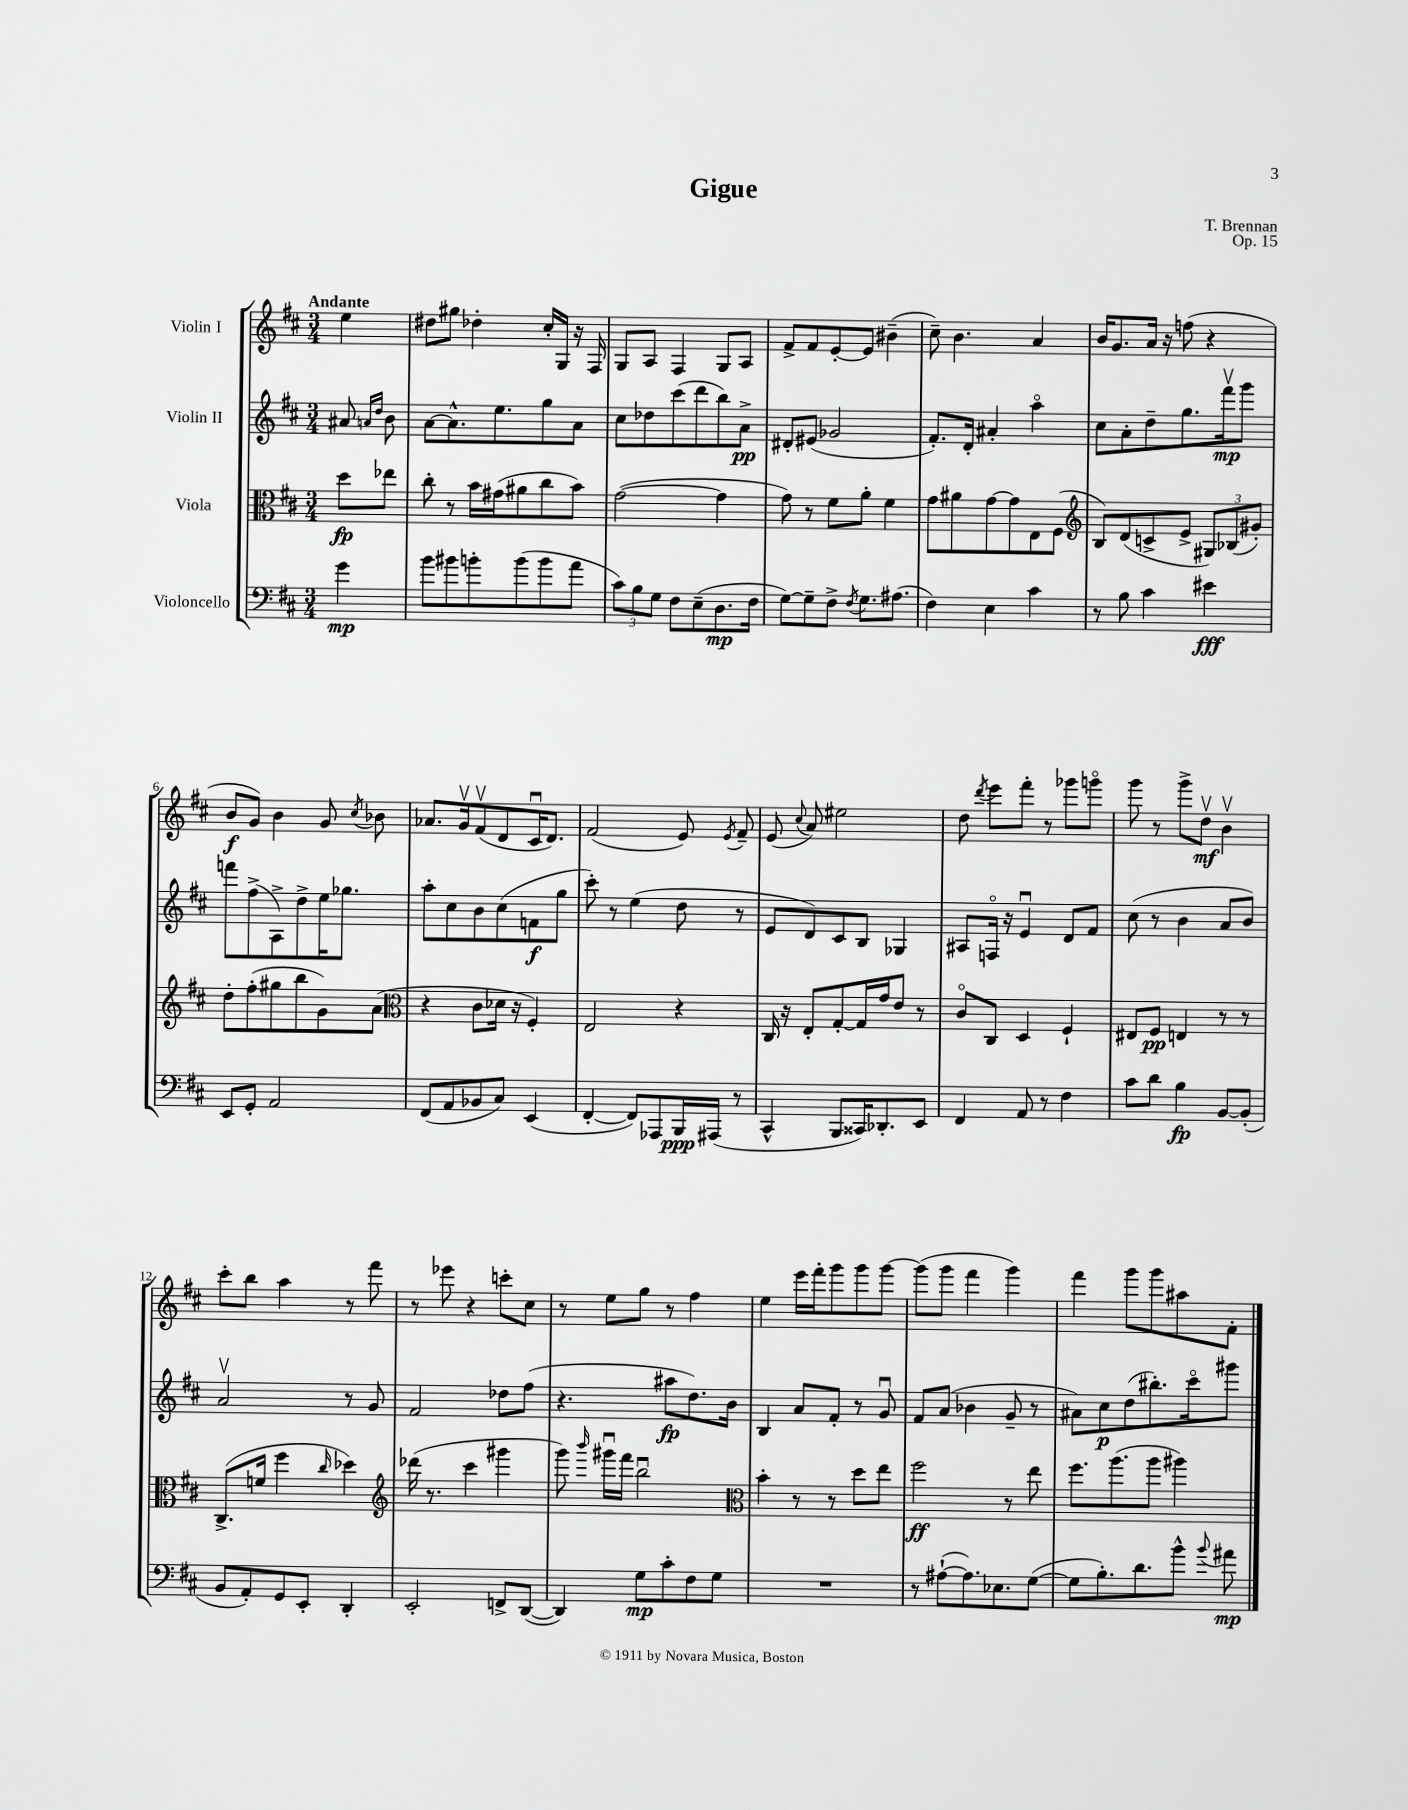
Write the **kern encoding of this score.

**kern	**dynam	**kern	**dynam	**kern	**dynam	**kern	**dynam
*part4	*part4	*part3	*part3	*part2	*part2	*part1	*part1
*staff4	*staff4	*staff3	*staff3	*staff2	*staff2	*staff1	*staff1
*I"Violoncello	*	*I"Viola	*	*I"Violin II	*	*I"Violin I	*
*clefF4	*	*clefC3	*	*clefG2	*	*clefG2	*
*k[f#c#]	*	*k[f#c#]	*	*k[f#c#]	*	*k[f#c#]	*
*M3/4	*	*M3/4	*	*M3/4	*	*M3/4	*
=	=	=	=	=	=	=	=
!	!	!	!	!	!	!LO:TX:a:B:t=Andante	!
4g\	mp	8dd\L	fp	8a#X/	.	4ee\	.
.	.	.	.	16qqan/LL	.	.	.
.	.	.	.	16qqdd/JJ	.	.	.
.	.	8ee-X\J	.	8b\	.	.	.
=1	=1	=1	=1	=1	=1	=1	=1
8b\L	.	8cc#'\	.	[8a\L	.	8dd#X\L	.
8b#X\	.	8r	.	8.a^^\]	.	8gg#X\J	.
8bn'\	.	16b\LL	.	.	.	4dd-X'\	.
.	.	(16g#X\J	.	8.ee\	.	.	.
(8b\	.	8a#X\	.	.	.	.	.
8b\	.	8cc#\	.	8gg\	.	16cc#'/LL	.
.	.	.	.	.	.	16G/JJ	.
8a\J	.	8b\J)	.	8a\J	.	16r	.
.	.	.	.	.	.	16F#/	.
=2	=2	=2	=2	=2	=2	=2	=2
12c#\L)	.	([2g\	.	8cc#\L	.	8G/L	.
12B\	.	.	.	.	.	.	.
.	.	.	.	8dd-X\	.	8A/J	.
12G\J	.	.	.	.	.	.	.
8F#\L	.	.	.	(8ccc#\	.	4F#/	.
(8E~\	.	.	.	8ddd\	.	.	.
8.D\	mp	4g\]	.	8bb\)	.	8G/L	.
.	.	.	.	8a^\J	pp	8A/J	.
16F#\Jk	.	.	.	.	.	.	.
=3	=3	=3	=3	=3	=3	=3	=3
[8G\L)	.	8g\)	.	8d#X'/L	.	8f#^/L	.
8G~\]	.	8r	.	(8e#X/J	.	8f#/	.
8F#^\J	.	8f#\L	.	2g-X/	.	[8e'/	.
8qF#/	.	.	.	.	.	.	.
8.G\L	.	8a'\J	.	.	.	8e/J]	.
.	.	4f#\	.	.	.	(4b#X~\	.
(8.A#X\J	.	.	.	.	.	.	.
=4	=4	=4	=4	=4	=4	=4	=4
4F#\)	.	8g\L	.	8.f#'/L)	.	8cc#~\)	.
.	.	8a#X\	.	.	.	4.b\	.
.	.	.	.	16d'/Jk	.	.	.
4E\	.	[8g\	.	4a#X'/	.	.	.
.	.	8g\]	.	.	.	.	.
4c#\	.	8E\	.	4aa\	.	4a/	.
.	.	(8F#\J	.	.	.	.	.
=5	=5	=5	=5	=5	=5	=5	=5
*	*	*clefG2	*	*	*	*	*
8r	.	8B/L)	.	8cc#\L	.	16b/KL	.
.	.	.	.	.	.	8.g/	.
8B\	.	(8d/	.	8a'\	.	.	.
4c#\	.	8cn^/	.	8dd~\	.	16a/Jk	.
.	.	.	.	.	.	16r	.
.	.	8e^/J	.	8.gg\	.	(8ffn\	.
4e#X\	fff	12G#X/L)	.	.	.	4r	.
.	.	.	.	16fff#v\k	mp	.	.
.	.	(12B-X/	.	.	.	.	.
.	.	.	.	8ggg\J	.	.	.
.	.	12g#X'/J)	.	.	.	.	.
!!LO:LB:g=z
=6	=6	=6	=6	=6	=6	=6	=6
8EE/L	.	8dd'\L	.	8fffn\L	.	8b/L	f
8GG'/J	.	(8ff#'\	.	(8ff#^\	.	8g/J)	.
2AA/	.	8gg#X\	.	8A^\)	.	4b\	.
.	.	8bb\	.	8dd^\	.	.	.
.	.	8g\)	.	16ee\K	.	8g/	.
.	.	.	.	8.gg-X\J	.	.	.
.	.	.	.	.	.	8qcc#/	.
.	.	(8a\J	.	.	.	8b-X\	.
=7	=7	=7	=7	=7	=7	=7	=7
*	*	*clefC3	*	*	*	*	*
(8FF#/L	.	4r	.	8aa'\L	.	8.a-X/L	.
8AA/	.	.	.	8cc#\	.	.	.
.	.	.	.	.	.	16gv/k	.
8BB-X/	.	8c#\L	.	8b\	.	(8f#v/	.
8C#/J)	.	16d-X\Jk	.	(8cc#\	.	8d/	.
.	.	16r	.	.	.	.	.
(4EE/	.	4F#'/)	.	8fn\	f	16c#u/K	.
.	.	.	.	.	.	8.d/J)	.
.	.	.	.	8gg\J	.	.	.
=8	=8	=8	=8	=8	=8	=8	=8
[4FF#'/	.	2E/	.	8ccc#'\)	.	(2f#/	.
.	.	.	.	8r	.	.	.
8FF#/L])	.	.	.	(4ee\	.	.	.
8AAA-X/	.	.	.	.	.	.	.
16BBB/L	ppp	4r	.	8dd\	.	8e/)	.
(16AAA#X/JJ	.	.	.	.	.	.	.
.	.	.	.	.	.	8qe/	.
8r	.	.	.	8r	.	8f#~/	.
=9	=9	=9	=9	=9	=9	=9	=9
4CC#^^/	.	16C#/	.	8e/L	.	(8e/	.
.	.	16r	.	.	.	.	.
.	.	.	.	.	.	8qqcc#/	.
.	.	8E'/L	.	8d/)	.	8a/)	.
8BBB/L	.	[8G'/	.	8c#/	.	2ee#X\	.
16CC##X/K)	.	16G/L]	.	8B/J	.	.	.
8.DD-X'/	.	16g/J	.	.	.	.	.
.	.	8e/J	.	4G-X/	.	.	.
8EE/J	.	8r	.	.	.	.	.
=10	=10	=10	=10	=10	=10	=10	=10
4FF#/	.	8c#/L	.	8A#X/L	.	8dd\	.
.	.	.	.	.	.	8qddd/	.
.	.	8C#/J	.	16Fn/Jk	.	8eee\L	.
.	.	.	.	16r	.	.	.
8AA/	.	4D/	.	4eu/	.	8fff#'\J	.
8r	.	.	.	.	.	8r	.
4F#\	.	4F#`/	.	8d/L	.	8ggg-X\L	.
.	.	.	.	8f#/J	.	8gggn\J	.
=11	=11	=11	=11	=11	=11	=11	=11
8c#\L	.	8E#X/L	.	(8cc#\	.	8ggg\	.
8d\J	.	8F#/J	pp	8r	.	8r	.
4B\	fp	4En/	.	4b\	.	8ggg^\L	.
.	.	.	.	.	.	8ddv\J	mf
[8BB/L	.	8r	.	8a/L	.	4bv\	.
(8BB'/J]	.	8r	.	8b/J)	.	.	.
!!LO:LB:g=z
=12	=12	=12	=12	=12	=12	=12	=12
8BB/L	.	(8.C#^/L	.	2av/	.	8ccc#'\L	.
8AA'/)	.	.	.	.	.	8bb\J	.
.	.	16fn/Jk	.	.	.	.	.
8GG/	.	4ff#\	.	.	.	4aa\	.
8EE'/J	.	.	.	.	.	.	.
.	.	16qqcc#/	.	.	.	.	.
4DD'/	.	4dd-X\)	.	8r	.	8r	.
.	.	.	.	8g/	.	8fff#\	.
=13	=13	=13	=13	=13	=13	=13	=13
*	*	*clefG2	*	*	*	*	*
2EE'/	.	(16ddd-X\	.	2f#/	.	8r	.
.	.	8.r	.	.	.	.	.
.	.	.	.	.	.	8eee-X\	.
.	.	4ccc#\	.	.	.	4r	.
8FFn^/L	.	4ggg#X\	.	8dd-X\L	.	8cccn'\L	.
([8DD/J	.	.	.	(8ff#\J	.	8cc#\J	.
=14	=14	=14	=14	=14	=14	=14	=14
4DD/])	.	8ggg\)	.	4.r	.	8r	.
.	.	16qqbbb/	.	.	.	.	.
.	.	16ggg#Xu\LL	.	.	.	8ee\L	.
.	.	16fff#\JJ	.	.	.	.	.
8G\L	mp	2bbu\	.	.	.	8gg\J	.
8c#'\	.	.	.	8aa#X\L	fp	8r	.
8F#\	.	.	.	8.dd\)	.	4ff#\	.
8G\J	.	.	.	.	.	.	.
.	.	.	.	16b\Jk	.	.	.
=15	=15	=15	=15	=15	=15	=15	=15
*	*	*clefC3	*	*	*	*	*
2.r	.	4b'\	.	4B/	.	4ee\	.
.	.	8r	.	8a/L	.	16eee\LL	.
.	.	.	.	.	.	16fff#'\J	.
.	.	8r	.	8f#'/J	.	8ggg\	.
.	.	8dd\L	.	8r	.	8ggg\	.
.	.	8ee\J	.	8gu/	.	[8ggg\J	.
=16	=16	=16	=16	=16	=16	=16	=16
8r	.	2ff#\	ff	8f#/L	.	(8ggg\L]	.
([8A#X`\L	.	.	.	(8a/J	.	8ggg\J	.
8.A#\])	.	.	.	4b-X\	.	4fff#\	.
8.E-X\	.	.	.	.	.	.	.
.	.	8r	.	8g~/	.	4ggg\)	.
([8G\J	.	8ee\	.	8r	.	.	.
=17	=17	=17	=17	=17	=17	=17	=17
8G\L]	.	8.ff#\L	.	8a#X\L)	.	4fff#\	.
8.B'\)	.	.	.	8cc#\	p	.	.
.	.	(8.aa\	.	.	.	.	.
.	.	.	.	(8dd\	.	8ggg\L	.
8.d\	.	.	.	.	.	.	.
.	.	8aa\J	.	8.bb#X'\)	.	8ggg\	.
8b^^\J	.	4aa#X\)	.	.	.	8aa#X\	.
.	.	.	.	16ccc#\k	.	.	.
8qqb/	.	.	.	.	.	.	.
8a#X\	mp	.	.	8ggg#X\J	.	8f#'\J	.
==	==	==	==	==	==	==	==
*-	*-	*-	*-	*-	*-	*-	*-
